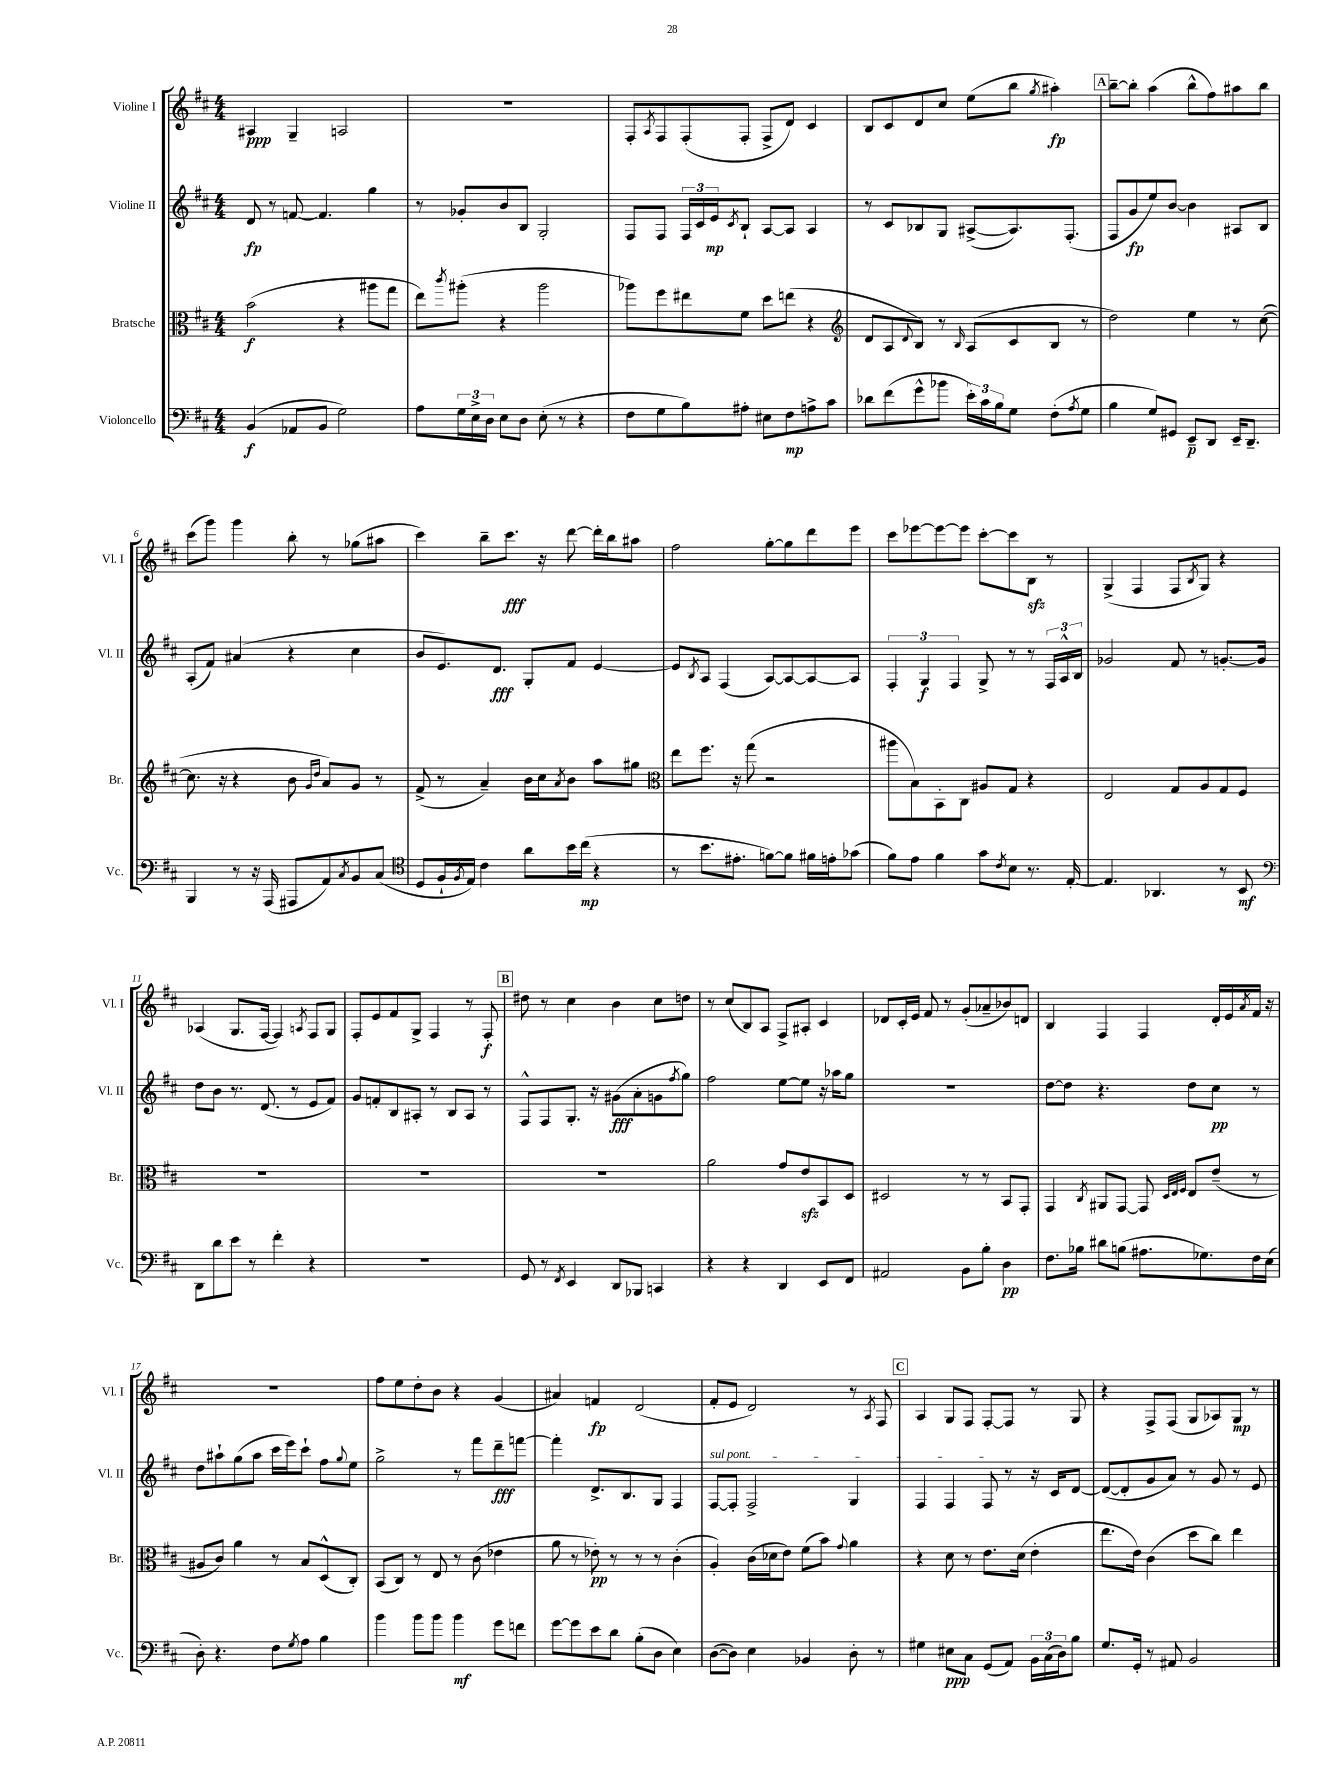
<<
\new StaffGroup <<
\new Staff = "s0" \with { instrumentName = "Violine I" shortInstrumentName = "Vl. I" } {
    \clef treble \key d \major \numericTimeSignature \time 4/4
    ais4\ppp g4-- a2 |
    R1 |
    fis8-. \acciaccatura { a8 } fis8 fis8-.( fis8-. fis8-> d'8) cis'4 |
    b8 cis'8 d'8 cis''8 e''8( b''8 \acciaccatura { g''8 } ais''4-.\fp) |
    \mark \markup { \box "A" } b''8~-- b''8-. a''4( b''8-^ fis''8) ais''8 b''8 |
    cis'''8( g'''8) g'''4 b''8-. r8 ges''8( ais''8 |
    cis'''4) b''8-- cis'''8.\fff r16 d'''8~ d'''16-. b''16 ais''8 |
    fis''2 g''8~-. g''8 d'''8 e'''8 |
    cis'''8 ees'''8~ ees'''8~ ees'''8 cis'''8~-. cis'''8 b8\sfz r8 |
    g4->( fis4 fis8 \acciaccatura { b8 } g8) r4 |
    aes4( g8. fis16~ fis4) \acciaccatura { a8 } fis8 g8 |
    fis8-. e'8 fis'8 g8-> fis4 r8 fis8-.\f |
    \mark \markup { \box "B" } dis''8 r8 cis''4 b'4 cis''8 d''8 |
    r8 cis''8( b8) a8 fis8-> ais8-. cis'4 |
    des'8 cis'16-. e'16 fis'8 r8 g'8-.( aes'8-- bes'8) d'8 |
    b4 fis4 fis4 d'16-. e'16 \acciaccatura { a'8 } fis'16 r16 |
    R1 |
    fis''8 e''8 d''8-. b'8 r4 g'4( |
    ais'4) f'4\fp d'2( |
    fis'8-. e'8 d'2) r8 \acciaccatura { a8 } fis8 |
    \mark \markup { \box "C" } a4 g8 fis8 fis8~-. fis8 r8 g8 |
    r4 fis8-> fis8( g8 aes8) g8\mp r8 \bar "|." |
}
\new Staff = "s1" \with { instrumentName = "Violine II" shortInstrumentName = "Vl. II" } {
    \clef treble \key d \major \numericTimeSignature \time 4/4
    d'8\fp r8 f'8~ f'4. g''4 |
    r8 ges'8-. b'8 b8 g2-. |
    fis8 fis8 \tuplet 3/2 { fis16 cis'16 e'16\mp } \acciaccatura { cis'8 } b8-! a8~ a8 a4 |
    r8 cis'8 bes8 g8 ais8~->( ais8.) fis8.-.( |
    \mark \markup { \box "A" } fis8 g'8\fp e''8) b'8~ b'4 ais8 b8 |
    a8-.( fis'8) ais'4( r4 cis''4 |
    b'8 e'8.) d'8.\fff g8-. fis'8 e'4~ |
    e'8 \acciaccatura { b8 } a8 fis4( a8~) a8~ a8~ a8 |
    \tuplet 3/2 { fis4-. g4\f fis4 } g8-> r8 r8 \tuplet 3/2 { fis16 a16-^ b16 } |
    ges'2 fis'8 r8 g'8.~-. g'16 |
    d''8 b'8 r8. d'8.( r8 e'8 fis'8) |
    g'8 f'8-. b8 ais8-. r8 b8 ais8 r8 |
    \mark \markup { \box "B" } fis8-^ fis8 g8.-. r16 gis'8\fff( a'8-. g'8 \acciaccatura { fis''8 } g''8) |
    fis''2 e''8~ e''8 r16 aes''16 g''8 |
    R1 |
    d''8~ d''8 r4. d''8 cis''8\pp r8 |
    d''8 ais''8-! g''8( ais''8 cis'''16 e'''16) cis'''8-! fis''8 \appoggiatura { g''8 } e''8 |
    g''2-> r8 fis'''8 d'''8--\fff f'''8~ |
    f'''4-. d'8.-> b8. g8 fis4 |
    \once \override TextSpanner.bound-details.left.text = \markup { \italic "sul pont." } fis8~\startTextSpan fis8-. fis2-> g4 |
    \mark \markup { \box "C" } fis4 fis4 fis8\stopTextSpan r8 r16 cis'16 d'8~ |
    d'8~( d'8-. g'8 a'8) r8 g'8 r8 e'8 \bar "|." |
}
\new Staff = "s2" \with { instrumentName = "Bratsche" shortInstrumentName = "Br." } {
    \clef alto \key d \major \numericTimeSignature \time 4/4
    b'2\f( r4 ais''8 g''8 |
    e''8) \acciaccatura { cis'''8 } ais''8-.( r4 ais''2 |
    aes''8) fis''8 eis''8 fis'8 d''8 e''8( r4 |
    \clef treble d'8 a8 \appoggiatura { d'8 } b8) r8 \grace { b16 } a8( cis'8 b8 r8 |
    \mark \markup { \box "A" } d''2) e''4 r8 cis''8~( |
    cis''8. r16 r4 b'8 \grace { g'16 d''16 } a'8) g'8 r8 |
    fis'8->( r8 a'4--) b'16 cis''16 \acciaccatura { a'8 } b'8 a''8 gis''8 |
    \clef alto e''8 fis''8. r16 g''8( r2 |
    ais''8 b8) b,8-. cis8 ais8 g8 r4 |
    e2 g8 a8 g8 fis8 |
    R1 |
    R1 |
    \mark \markup { \box "B" } R1 |
    a'2 g'8 e'8\sfz b,8 d8 |
    dis2 r8 r8 b,8 g,8-. |
    g,4 \acciaccatura { cis8 } ais,8 g,8~ g,8 \grace { d32 e32 fis32 } e8 e'8--( r8 |
    ais8 cis'8) a'4 r8 b8 d8-^( cis8-.) |
    b,8( cis8) r8 e8 r8 cis'8( ees'4 |
    a'8 r8 ees'8-.\pp) r8 r8 r8 cis'4-.( |
    a4-.) cis'16( des'16 e'8) fis'8( b'8) \appoggiatura { g'8 } a'4 |
    \mark \markup { \box "C" } r4 d'8 r8 e'8. d'16( e'4-. |
    e''8. e'16) cis'4( d''8 cis''8) e''4 \bar "|." |
}
\new Staff = "s3" \with { instrumentName = "Violoncello" shortInstrumentName = "Vc." } {
    \clef bass \key d \major \numericTimeSignature \time 4/4
    b,4\f( aes,8 b,8 g2) |
    a8 \tuplet 3/2 { g16 e16-> d16 } e8 d8 e8-.( r8 r4 |
    fis8 g8 b8) ais8-. eis8 fis8\mp a8-> cis'8 |
    des'8 fis'8( g'8-^ bes'8 \tuplet 3/2 { e'16-.) cis'16 b16 } g8 fis8-.( \acciaccatura { a8 } g8 |
    \mark \markup { \box "A" } b4 g8) gis,8 e,8--\p d,8 e,16-- d,8.-- |
    b,,4 r8 r16 a,,16( ais,,8 a,8) \acciaccatura { cis8 } b,8 cis8( |
    \clef tenor d8 fis16-! \acciaccatura { fis8 } e16) cis'4 a'8 b'16 cis''16\mp( r4 |
    r8 b'8. eis'8.-. f'8~) f'8 fis'16 e'16-. ges'8( |
    fis'8) e'8 fis'4 g'8 \acciaccatura { cis'8 } b8 r8. e16~-. |
    e4. aes,4. r8 b,8\mf |
    \clef bass d,8 d'8 e'8 r8 fis'4-. r4 |
    R1 |
    \mark \markup { \box "B" } g,8 r8 \acciaccatura { fis,8 } e,4 d,8 bes,,8 c,4 |
    r4 r4 d,4 e,8 fis,8 |
    ais,2 b,8 b8-. d4\pp |
    fis8. bes16 dis'8 b8( ais8. ges8.) fis16 e16( |
    d8-.) r4. fis8 \acciaccatura { g8 } a8 b4 |
    b'4 b'8 b'8 b'4\mf g'8 f'8 |
    g'8~ g'8 e'8 d'8 b8-.( d8 e4) |
    d8~( d8) e4 bes,4 d8-. r8 |
    \mark \markup { \box "C" } gis4 eis8\ppp cis8 g,8( a,8) \tuplet 3/2 { b,16 cis16( d16) } b8 |
    g8. g,16-. r8 ais,8 b,2 \bar "|." |
}
>>
>>
